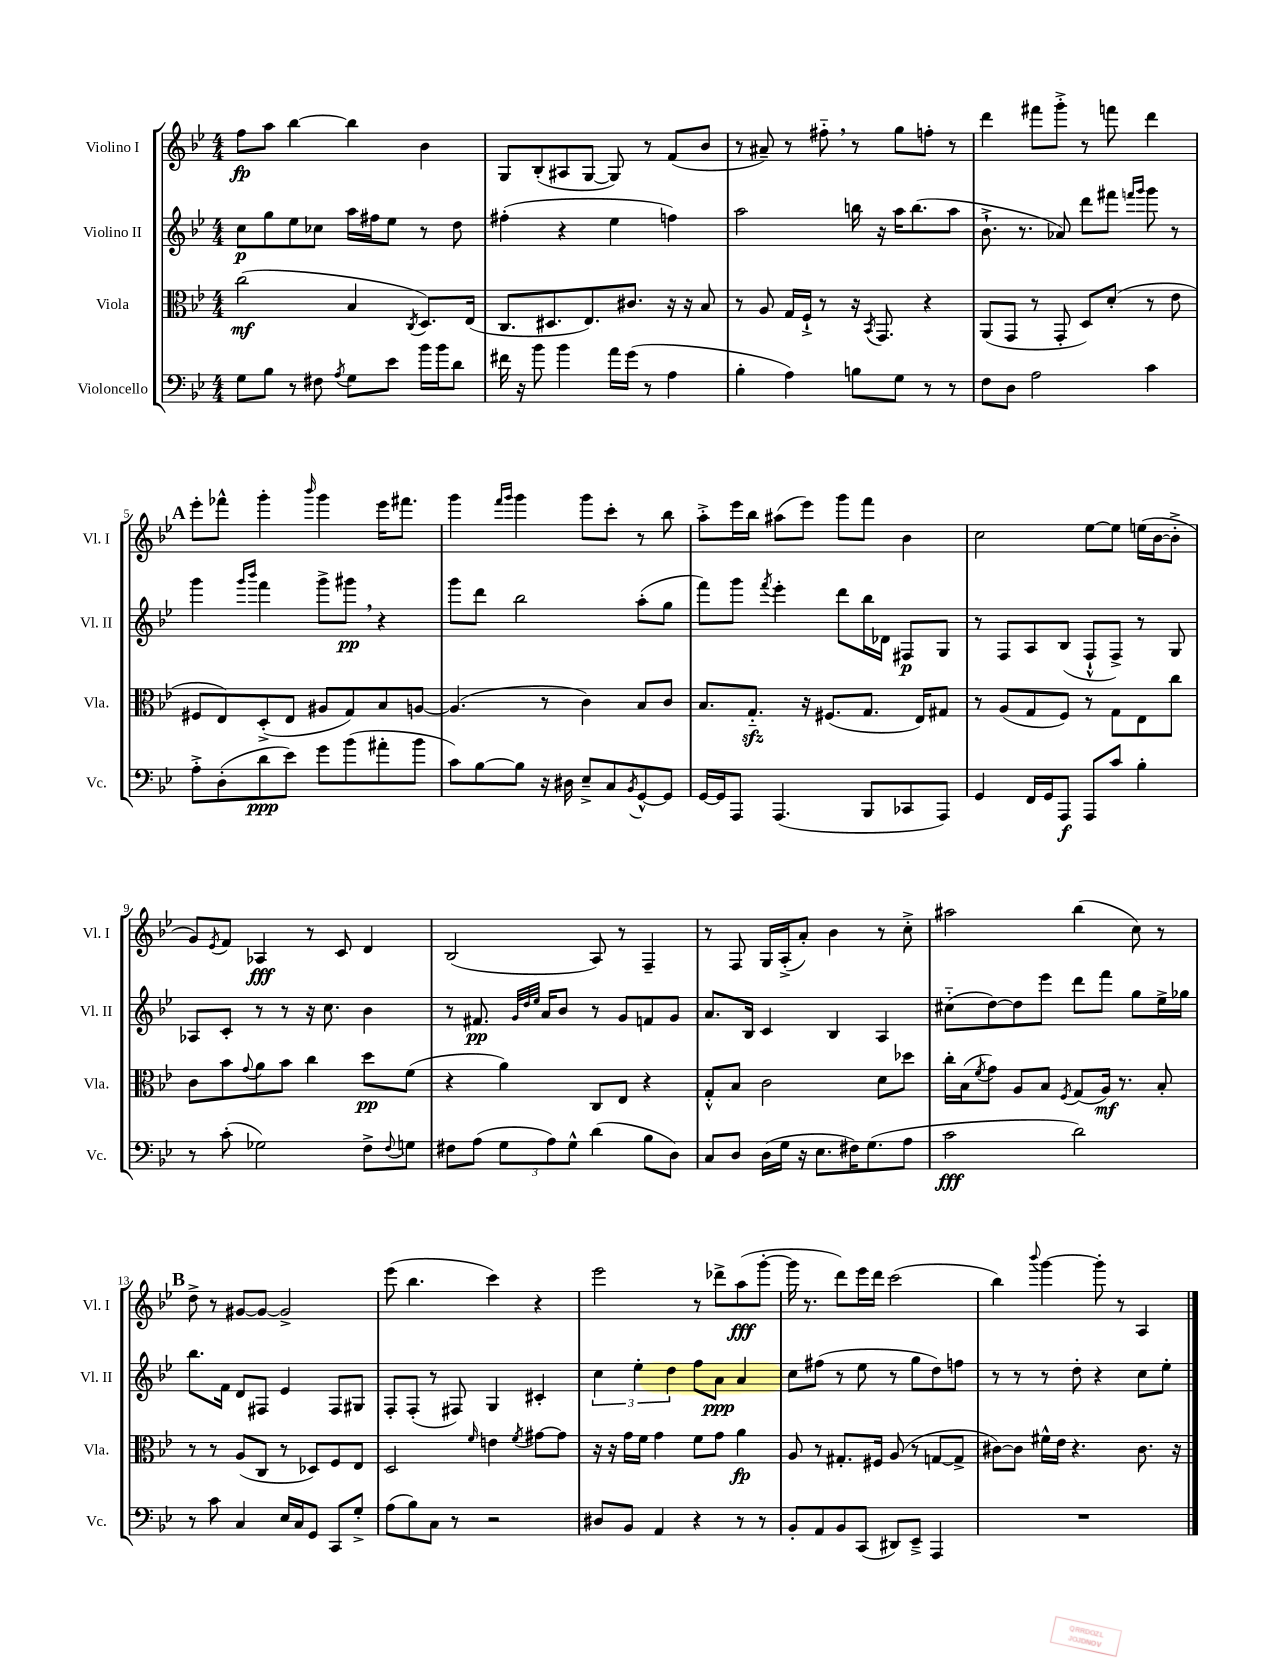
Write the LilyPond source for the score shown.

<<
\new StaffGroup <<
\new Staff = "s0" \with { instrumentName = "Violino I" shortInstrumentName = "Vl. I" } {
    \clef treble \key bes \major \numericTimeSignature \time 4/4
    f''8\fp a''8 bes''4~ bes''4 bes'4 |
    g8 bes8-.( ais8 g8~ g8) r8 f'8( bes'8 |
    r8 ais'8--) r8 fis''8-_ \breathe r8 g''8 f''8-. r8 |
    d'''4 fis'''8 g'''8-.-> r8 f'''8 d'''4 |
    \mark \markup { \bold "A" } ees'''8-. fes'''8-^ g'''4-. \grace { bes'''16 } g'''4 ees'''16 fis'''8. |
    g'''4 \grace { f'''16 g'''16 } g'''4 g'''8 c'''8-. r8 bes''8 |
    a''8-.-> ees'''16 bes''16 ais''8( ees'''8) g'''8 f'''8 bes'4 |
    c''2 ees''8~ ees''8 e''16( bes'16~ bes'8-.-> |
    g'8) \acciaccatura { ees'8 } f'8 aes4\fff r8 c'8 d'4 |
    bes2( a8) r8 f4-- |
    r8 f8 g16 a16-.->( a'8-.) bes'4 r8 c''8-.-> |
    ais''2 bes''4( c''8) r8 |
    \mark \markup { \bold "B" } d''8-> r8 gis'8~ gis'8~ gis'2-> |
    ees'''8( bes''4. c'''4) r4 |
    ees'''2 r8 des'''8-> a''8\fff( g'''8~-. |
    g'''16 r8. d'''8) ees'''16 d'''16 c'''2( |
    bes''4) \appoggiatura { bes'''8 } g'''4~ g'''8-. r8 a4 \bar "|." |
}
\new Staff = "s1" \with { instrumentName = "Violino II" shortInstrumentName = "Vl. II" } {
    \clef treble \key bes \major \numericTimeSignature \time 4/4
    c''8\p g''8 ees''8 ces''8 a''16 fis''16 ees''8 r8 d''8 |
    fis''4-.( r4 ees''4 f''4) |
    a''2 b''16 r16 a''16 b''8.( a''8 |
    bes'8.-!-> r8. aes'8) d'''8 fis'''8 \grace { f'''16 g'''16 } g'''8 r8 |
    \mark \markup { \bold "A" } g'''4 \grace { g'''16 bes'''16 } f'''4 g'''8-> gis'''8\pp \breathe r4 |
    g'''8 d'''8 bes''2 a''8-.( g''8 |
    f'''8) g'''8 \acciaccatura { f'''8 } ees'''4-. d'''8 bes''16 des'16 fis8\p g8 |
    r8 f8 a8 bes8( f8-!-^ f8->) r8 g8 |
    aes8 c'8-. r8 r8 r16 c''8. bes'4 |
    r8 fis'8.\pp \grace { g'32 d''32 ees''32 } a'16 bes'8 r8 g'8 f'8 g'8 |
    a'8. bes16 c'4 bes4 a4 |
    cis''8-_( d''8~) d''8 ees'''8 d'''8 f'''8 g''8 ees''16-> ges''16 |
    \mark \markup { \bold "B" } bes''8. f'16 d'8 fis8 ees'4 fis8 gis8 |
    f8-. f8-.( r8 fis8) g4 cis'4-. |
    \tuplet 3/2 { c''4 ees''4-. d''4 } f''8 a'8\ppp a'4 |
    c''8 fis''8( r8 ees''8 r8 g''8 d''8) f''8 |
    r8 r8 r8 d''8-. r4 c''8 ees''8-. \bar "|." |
}
\new Staff = "s2" \with { instrumentName = "Viola" shortInstrumentName = "Vla." } {
    \clef alto \key bes \major \numericTimeSignature \time 4/4
    c''2\mf( bes4 \acciaccatura { c8 } d8.) ees16( |
    c8. dis8. ees8.) cis'8. r16 r16 bes8 |
    r8 a8 g16 f16-!-> r8 r16 \acciaccatura { bes,8 } g,8. r4 |
    a,8( g,8 r8 g,8-. d8) d'8-.( r8 ees'8 |
    \mark \markup { \bold "A" } fis8 ees8) d8-.->( ees8 ais8 g8) bes8 a8~ |
    a4.( r8 c'4) bes8 c'8 |
    bes8. g8.-_\sfz r16 fis8.( g8. ees16) gis8 |
    r8 a8( g8 f8) r8 g8 ees8 c''8 |
    c'8 bes'8 \appoggiatura { g'8 } a'8 bes'8 c''4 d''8\pp f'8( |
    r4 a'4) c8 ees8 r4 |
    g8-.-^ bes8 c'2 d'8 des''8 |
    c''16-. bes16( \acciaccatura { f'8 } g'8) a8 bes8 \acciaccatura { f8 } g8( a16\mf) r8. bes8-. |
    \mark \markup { \bold "B" } r8 r8 a8( c8 r8 des8) f8 ees8 |
    d2 \grace { f'16 } e'4 \acciaccatura { f'8 } gis'8~ gis'8 |
    r16 r16 g'16 f'16 g'4 f'8 g'8 a'4\fp |
    a8 r8 gis8.-. fis16 a8( r8 g8~ g8-> |
    cis'8~) cis'8 fis'16-^ ees'16 r4. cis'8. r16 \bar "|." |
}
\new Staff = "s3" \with { instrumentName = "Violoncello" shortInstrumentName = "Vc." } {
    \clef bass \key bes \major \numericTimeSignature \time 4/4
    g8 bes8 r8 fis8 \acciaccatura { a8 } g8 ees'8 bes'16 bes'16 d'8 |
    fis'16 r16 bes'8 bes'4 a'16 g'16( r8 a4 |
    bes4-. a4) b8 g8 r8 r8 |
    f8 d8 a2 c'4 |
    \mark \markup { \bold "A" } a8-.-> d8-.( d'8\ppp ees'8) g'8 bes'8( ais'8-. bes'8 |
    c'8) bes8~ bes8 r16 dis16 ees8---> c8 \acciaccatura { bes,8 } g,8~-^ g,8 |
    g,16~ g,16 a,,8 a,,4.( bes,,8 ces,8 a,,8) |
    g,4 f,16 g,16 a,,8\f a,,8 c'8 bes4-. |
    r8 c'8-.( ges2) f8-> \appoggiatura { f8 } g8 |
    fis8 a8( \tuplet 3/2 { g8 a8) g8-^ } d'4( bes8 d8) |
    c8 d8 d16( g16 r16 ees8. fis16) g8.( a8 |
    c'2\fff d'2) |
    \mark \markup { \bold "B" } r8 c'8 c4 ees16 c16 g,8 c,8 g8-.-> |
    a8( bes8) c8 r8 r2 |
    dis8 bes,8 a,4 r4 r8 r8 |
    bes,8-. a,8 bes,8 c,8( dis,8) ees,8---> a,,4 |
    R1 \bar "|." |
}
>>
>>
